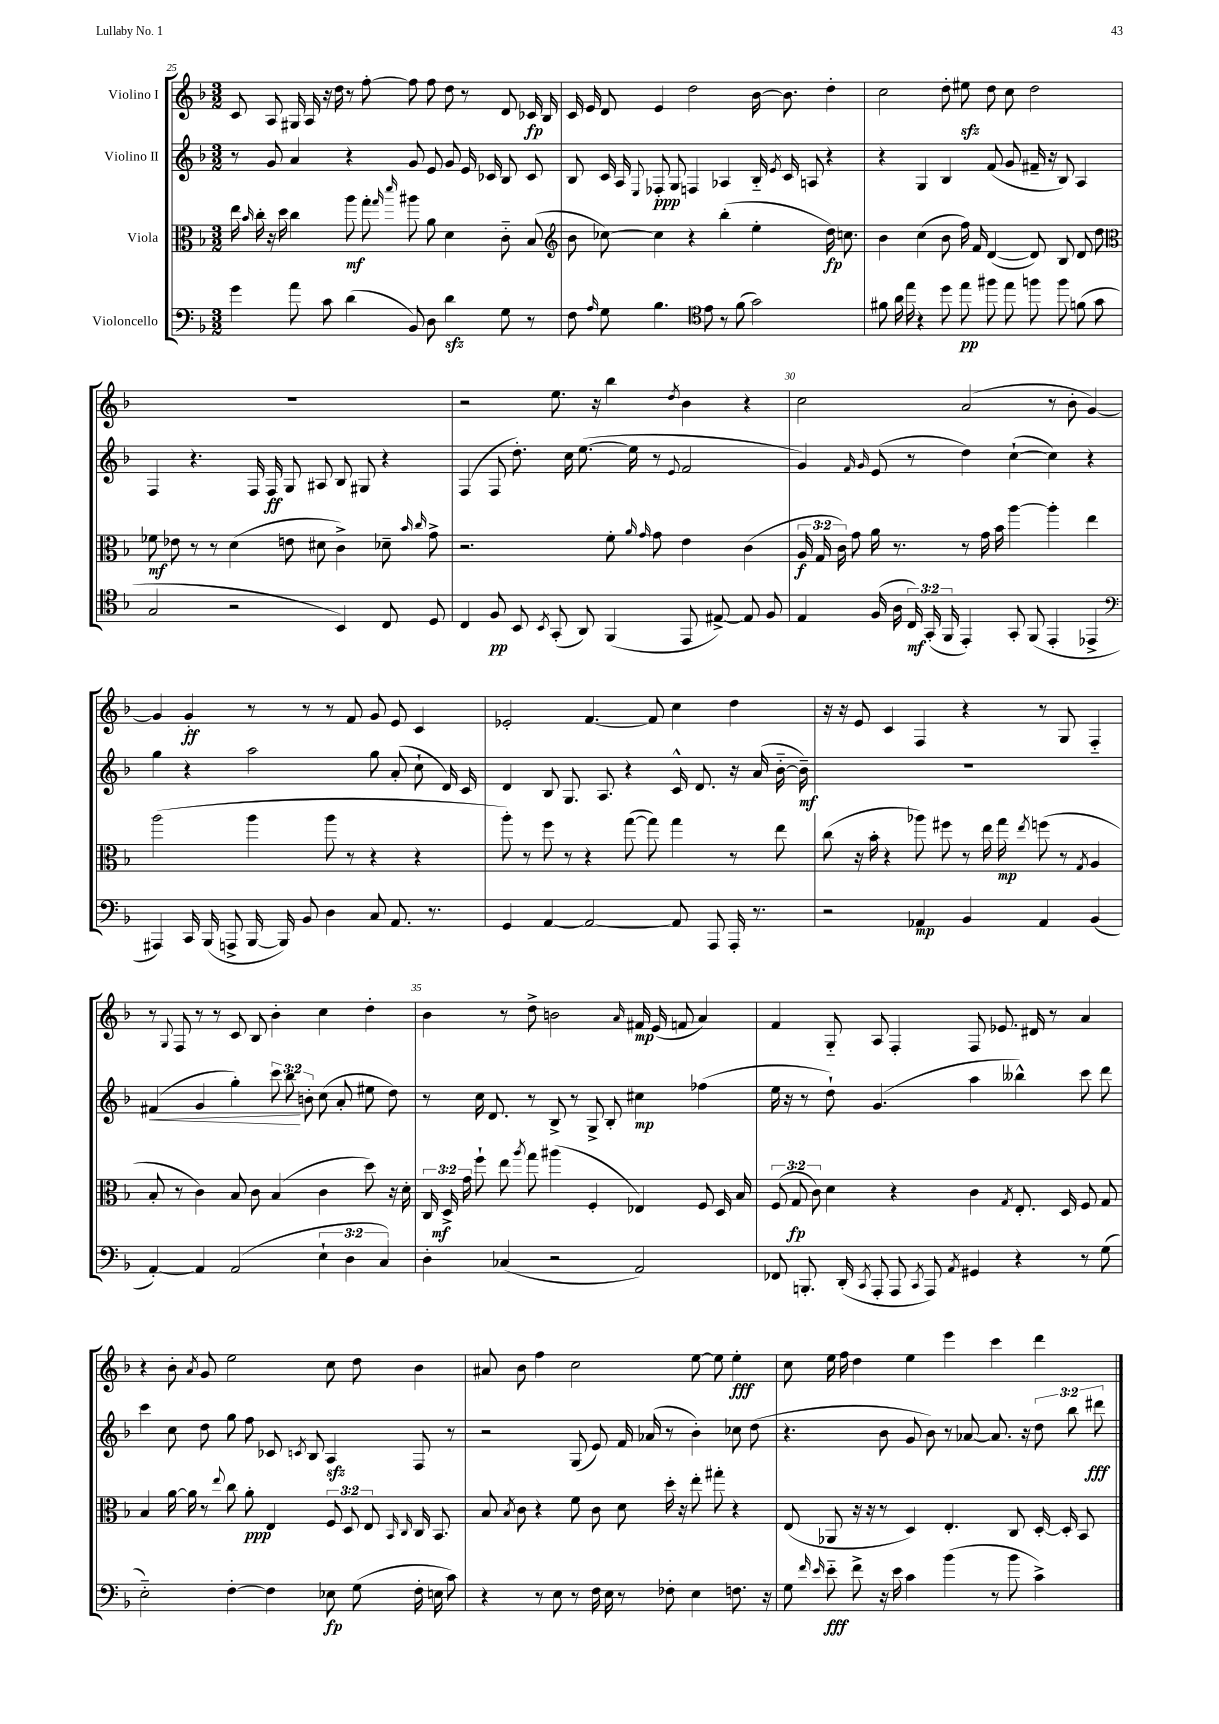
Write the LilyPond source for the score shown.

<<
\new StaffGroup <<
\new Staff = "s0" \with { instrumentName = "Violino I" } {
    \clef treble \key f \major \numericTimeSignature \time 3/2
    \autoBeamOff c'8 a8 gis16 a16 r16 d''16 r8 f''8~-. f''8 f''8 d''8 r8 d'8 ces'16\fp bes16 |
    c'16 e'16 d'8 e'4 d''2 bes'16~ bes'8. d''4-. |
    c''2 d''8-. eis''8\sfz d''8 c''8 d''2 |
    R1. |
    r2 e''8. r16 bes''4 \acciaccatura { d''8 } bes'4 r4 |
    c''2 a'2( r8 bes'8-. g'4~) |
    g'4 g'4-.\ff r8 r8 r8 f'8 g'8 e'8 c'4 |
    ees'2-. f'4.~ f'8 c''4 d''4 |
    r16 r16 e'8 c'4 f4 r4 r8 g8 f4-_ |
    r8 \appoggiatura { g8 } f8 r8 r8 c'8 bes8 bes'4-. c''4 d''4-. |
    bes'4 r8 d''8-> b'2 \grace { a'16 } fis'16\mp e'16( f'8 a'4) |
    f'4 g8-_ a8 f4-. f8 ees'8. dis'16 r8 a'4 |
    r4 bes'8-. \acciaccatura { a'8 } g'8 e''2 c''8 d''8 bes'4 |
    ais'8 bes'8 f''4 c''2 e''8~ e''8 e''4-.\fff |
    c''8 e''16 f''16 d''4 e''4 e'''4 c'''4 d'''4 \bar "|." |
}
\new Staff = "s1" \with { instrumentName = "Violino II" } {
    \clef treble \key f \major \numericTimeSignature \time 3/2 \override Staff.TupletNumber.text = #tuplet-number::calc-fraction-text
    \autoBeamOff r8 g'8 a'4 r4 g'8 e'8 g'8 e'16 ces'16 bes8 ces'8 |
    bes8 c'16 a16 \appoggiatura { e8 } fes8-.\ppp g8 f4 aes4 bes16-_ \acciaccatura { e'8 } c'16 a8 r4 |
    r4 g4 bes4 f'8( g'8 fis'16-- r16 bes8) a4 |
    f4 r4. f16 f16\ff g8 ais8 bes8 gis8 r4 |
    f4( f8 d''8.-.) c''16 e''8.~( e''16 r8 \appoggiatura { e'8 } f'2 |
    g'4) \grace { f'16 g'16 } e'8( r8 d''4) c''4~-!( c''4) r4 |
    g''4 r4 a''2 g''8 a'8-.( c''8-! d'16) c'16 |
    d'4 bes8 g8. a8. r4 c'16-^ d'8. r16 a'16( bes'16~-_ bes'16--\mf) |
    R1. |
    fis'4\<( g'4 g''4-.) \tuplet 3/2 { c'''8 bes''8\! b'8-. } c''8( a'8-. eis''8 d''8) |
    r8 c''16 d'8. r8 bes8-> r8 g8-> bes8-. cis''4\mp fes''4( |
    e''16 r16 r8 d''8-!) g'4.( a''4 beses''4-^) c'''8 d'''8 |
    c'''4 c''8 d''8 g''8 f''8 ces'8 \acciaccatura { c'8 } bes8 a4\sfz f8 r8 |
    r2 g8( e'8) f'16 aes'16( r8 bes'4-.) ces''8 d''8( |
    r4. bes'8 g'8 bes'8) r8 aes'8~ aes'8. r16 \tuplet 3/2 { d''8 bes''8 dis'''8\fff } \bar "|." |
}
\new Staff = "s2" \with { instrumentName = "Viola" } {
    \clef alto \key f \major \numericTimeSignature \time 3/2 \override Staff.TupletNumber.text = #tuplet-number::calc-fraction-text
    \autoBeamOff e''16 \grace { bes'16 } c''16-. r16 d''16 c''4 a''8\mf g''8-. \grace { g''16 d'''16 } ais''8 a'8 d'4 c'8-_ bes8( |
    \clef treble bes'8 ces''8~) ces''4 r4 bes''4-.( e''4-. d''16\fp) c''8. |
    bes'4 c''4( bes'8 f''16) f'16 d'4~( d'8) bes8 d'8 d''8 |
    \clef alto fes'8\mf ees'8 r8 r8 d'4( e'8 dis'8 c'4->) des'8-- \grace { bes'16 c''16 } g'8-> |
    r2. f'8-. \grace { a'16 g'16 } g'8 e'4 c'4( |
    \tuplet 3/2 { a16\f g16 c'16) } g'8 a'16 r8. r8 g'16 bes'16 a''4~ a''4-. e''4 |
    a''2( a''4 a''8 r8 r4 r4 |
    a''8-.) r8 f''8 r8 r4 g''8~( g''8) g''4 r8 e''8 |
    c''8( r16 bes'16-. r4 aes''8) fis''8 r8 e''16 g''16\mp \acciaccatura { e''8 } f''8( r8 \acciaccatura { g8 } a4 |
    bes8-. r8 c'4) bes8 c'8 bes4( c'4 d''8) r16 d'16-. |
    \tuplet 3/2 { c16 d16->\mf g'16 } f''8-! e''8 \acciaccatura { a''8 } g''8 ais''4( f4-. ees4) f8 d16 bes16 |
    \tuplet 3/2 { f8( g8\fp c'8) } d'4 r4 c'4 \acciaccatura { g8 } e8.-. d16 f8 g8 |
    bes4 a'16~ a'16 r8 \appoggiatura { e''8 } c''8 a'8-.\ppp e4 \tuplet 3/2 { f8 d8 e8 } \grace { bes,16 c16 } c16 bes,8. |
    bes8 \acciaccatura { bes8 } c'8 r4 f'8 c'8 d'8 d''16-. r16 e''8-. gis''8-. r4 |
    e8( aes,8 r16 r16 r8 d4) e4.-. c8 d16~-. d16-. bes,8 \bar "|." |
}
\new Staff = "s3" \with { instrumentName = "Violoncello" } {
    \clef bass \key f \major \numericTimeSignature \time 3/2 \override Staff.TupletNumber.text = #tuplet-number::calc-fraction-text
    \autoBeamOff g'4 a'8 c'8 d'4( bes,8) d8 d'4\sfz g8 r8 |
    f8 \grace { a16 } g8 bes4. \clef tenor e'8 r8 f'8( g'2) |
    fis'8 a'16 e''16 r4 d''8 e''8\pp fis''8 e''8 f''8 f''8 f'8( g'8 |
    g2 r2 bes,4) c8 d8 |
    c4 f8\pp bes,8 \acciaccatura { bes,8 } g,8-.( a,8) f,4( e,8 eis8~->) eis8 f8 |
    e4 f16( a16 \tuplet 3/2 { c16\mf) g,16-.( f,16 } e,4-.) g,8-. f,8( e,4-. ees,4-> |
    \clef bass ais,,4) c,16 bes,,16( a,,8-> bes,,16~ bes,,16) bes,8 d4 c8 a,8. r8. |
    g,4 a,4~ a,2~ a,8 a,,8 a,,16-. r8. |
    r2 aes,4\mp bes,4 aes,4 bes,4( |
    a,4~-.) a,4 a,2( \tuplet 3/2 { e4-! d4 c4) } |
    d4-. ces4( r2 a,2) |
    fes,8 b,,8.-. d,16-.( \acciaccatura { c,8 } a,,8-. a,,8 \acciaccatura { c,8 } a,,8) \acciaccatura { a,8 } gis,4 r4 r8 g8( |
    e2-_) f4~-. f4 ees8\fp g8( f16-. e16 c'8) |
    r4 r8 e8 r8 f16 e16 r8 fes8-. e4 f8. r16 |
    g8 \grace { f'16 e'16 } e'8-_\fff f'8-> r16 e'16 c'4 bes'4( r8 bes'8 c'4->) \bar "|." |
}
>>
>>
\layout { \context { \Score currentBarNumber = #25 \override BarNumber.break-visibility = ##(#f #t #t) barNumberVisibility = #(every-nth-bar-number-visible 5) } }
